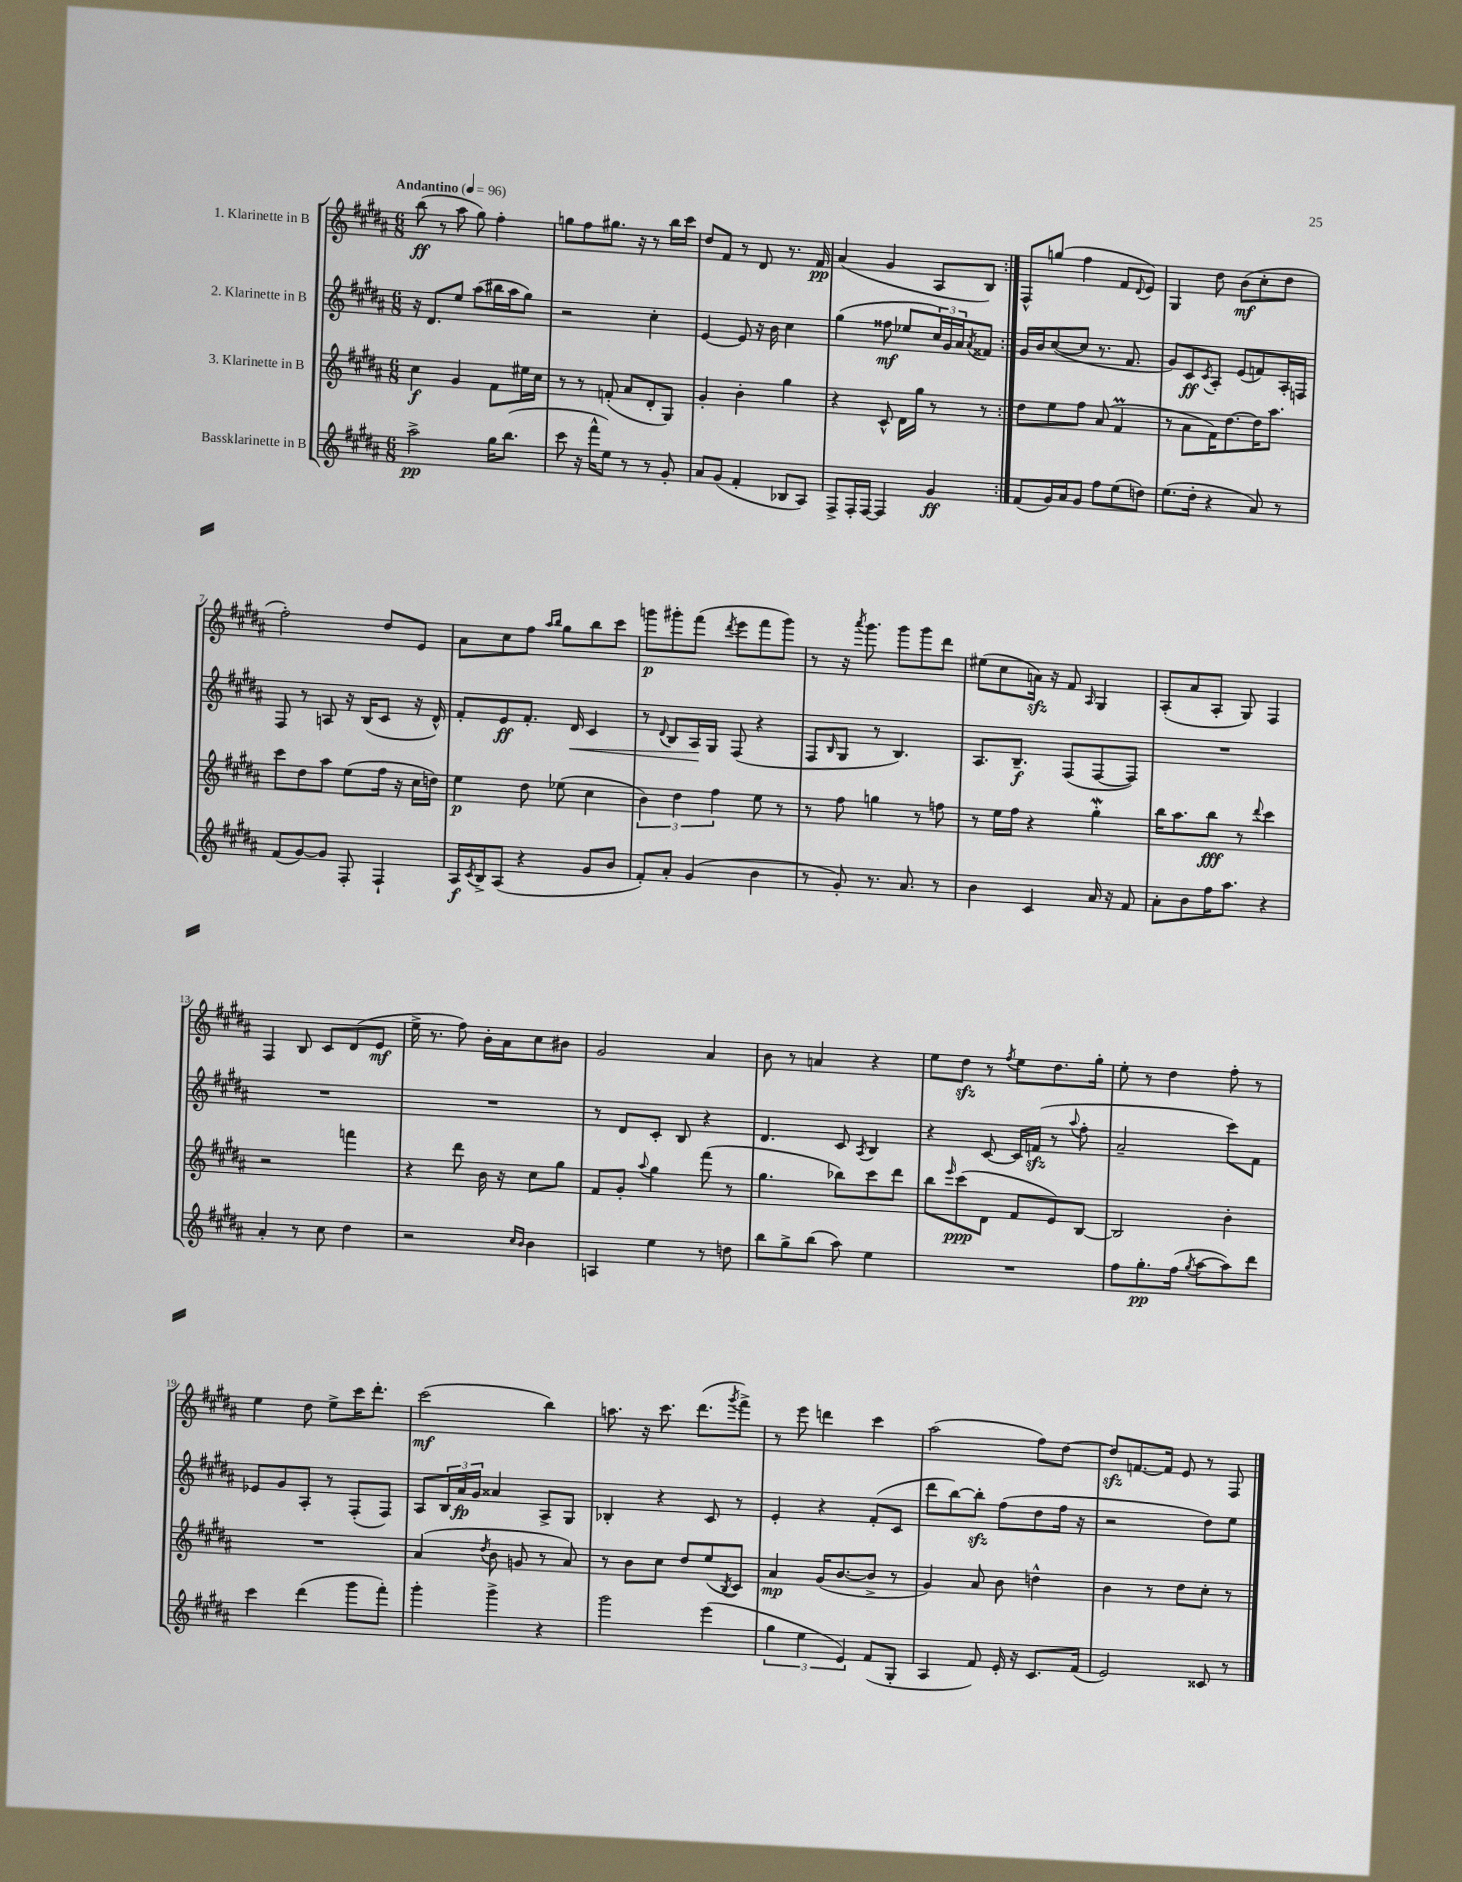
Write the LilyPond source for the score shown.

<<
\new StaffGroup <<
\new Staff = "s0" \with { instrumentName = "1. Klarinette in B" } {
    \clef treble \key b \major \numericTimeSignature \time 6/8 \tempo "Andantino" 4 = 96
    \repeat volta 2 { b''8\ff( r8 ais''8 gis''8) fis''4-. |
    g''8 fis''8 gis''8. r16 r8 b''16 cis'''16 |
    dis''8 fis'8 r8 dis'8 r8. fis'16\pp |
    ais'4( gis'4 ais8 b8) | }
    fis8-^ g''8( fis''4 fis'8 \appoggiatura { dis'8 } e'8) |
    gis4 dis''8 b'8\mf( cis''8-. dis''8 |
    fis''2-.) dis''8 e'8 |
    ais'8 cis''8 fis''8 \grace { ais''16 b''16 } gis''8 b''8 cis'''8 |
    g'''8\p gis'''8-. fis'''8( \acciaccatura { dis'''8 } e'''8 fis'''8 gis'''8) |
    r8 r16 \acciaccatura { ais'''8 } gis'''8. gis'''8 gis'''8 dis'''8 |
    eis''8( cis''8 a'16\sfz) r16 fis'8 \grace { ais16 } gis4 |
    ais8-.( ais'8 ais8-. gis8) fis4 |
    fis4 b8 cis'8 dis'8( e'8\mf |
    e''16-> r8. fis''8) b'16-. ais'16 cis''8 bis'8 |
    gis'2 ais'4 |
    b'8 r8 a'4 r4 |
    e''8 dis''8\sfz r8 \acciaccatura { fis''8 } e''8 dis''8. gis''16-. |
    e''8-. r8 dis''4 fis''8-. r8 |
    e''4 dis''8 e''8-> cis'''16 dis'''8.-. |
    cis'''2\mf( b''4) |
    a''8. r16 cis'''8. dis'''8.( \acciaccatura { gis'''8 } fis'''8->) |
    r8 e'''8 d'''4 cis'''4 |
    ais''2( fis''8) dis''8~ |
    dis''8\sfz f'8.~ f'16 e'8 r8 fis8 \bar "|." |
}
\new Staff = "s1" \with { instrumentName = "2. Klarinette in B" } {
    \clef treble \key b \major \numericTimeSignature \time 6/8
    \repeat volta 2 { r16 dis'8. e''8 ais''8( bis''16 ais''16 gis''8) |
    r2 cis''4-. |
    e'4~ e'8 r16 b'16 cis''4 |
    gis''4( fisis''8\mf ees''8 \tuplet 3/2 { cis''16) gis'16 ais'16 } \acciaccatura { ais'8 } fisis'8 | }
    gis'16 b'16 cis''8~( cis''8 r8. fis'8. |
    gis'8) cis'8\ff \acciaccatura { cis'8 } ais8-. e'8( f'8) ais16-. f16 |
    fis8 r8 a8 r16 b16( cis'8 r16 dis'16-^) |
    fis'8-. e'8\ff fis'8.-. dis'16\< cis'4 |
    r8 \appoggiatura { dis'8 } b8 ais16\! gis16 fis8( r4 |
    fis8 \grace { b16 } gis8 r8 b4.) |
    ais8. b8.--\f fis8( fis8~ fis8) |
    R2. |
    R2. |
    R2. |
    r8 dis'8 cis'8-. b8 r4 |
    dis'4. cis'8 \acciaccatura { ais8 } b4 |
    r4 cis'8~ cis'16 f'16\sfz( r8 \appoggiatura { ais''8 } fis''8-. |
    ais'2-- cis'''8) fis'8 |
    ees'8 gis'8 ais8-. r8 fis8-.( fis8) |
    ais8 \tuplet 3/2 { b16 ais'16\fp gis'16 } aisis'4 ais8-> gis8 |
    bes4-. r4 cis'8 r8 |
    e'4-. r4 fis'8-.( cis'8 |
    dis'''8 b''8~) b''8-.\sfz fis''8( dis''8 fis''16 r16 |
    r2 dis''8) e''8 \bar "|." |
}
\new Staff = "s2" \with { instrumentName = "3. Klarinette in B" } {
    \clef treble \key b \major \numericTimeSignature \time 6/8
    \repeat volta 2 { cis''4\f gis'4 fis'8 eis''16 cis''16 |
    r8 r8 f'8-.( ais'8 dis'8-. gis8) |
    gis'4-. b'4-. gis''4 |
    r4 cis'8-^ dis'16 gis''16 r8 r8 | }
    dis''8 e''8 fis''8 ais'8( fis'4\prall |
    r8 ais'8 fis'16) dis''8.~ dis''16 ais''8. |
    cis'''8 dis''8 ais''8 e''8( fis''16 r16 cis''16 d''16) |
    e''4\p dis''8 ees''8( cis''4 |
    \tuplet 3/2 { b'4) dis''4 fis''4 } e''8 r8 |
    r8 fis''8 g''4 r8 f''8 |
    r8 e''16 fis''16 r4 gis''4-.\mordent |
    b''16 ais''8. b''8\fff r8 \appoggiatura { dis'''8 } cis'''4 |
    r2 f'''4 |
    r4 dis'''8 b'16 r16 cis''8 gis''8 |
    fis'8 gis'8-. \appoggiatura { ais''8 } gis''4 fis'''8( r8 |
    gis''4. bes''8) cis'''8 dis'''8 |
    b''8 \grace { e'''16 } cis'''8\ppp( dis'8 fis'8 e'8) b8~ |
    b2 b'4-. |
    R2. |
    ais'4( \acciaccatura { dis''8 } b'8 g'8 r8 ais'8) |
    r8 b'8 cis''8 dis''8 e''8( \acciaccatura { b8 } cis'8) |
    ais'4\mp gis'16( b'8.~ b'8-> r8 |
    gis'4) ais'8 b'8 d''4-^ |
    b'4 r8 dis''8 cis''8-. r8 \bar "|." |
}
\new Staff = "s3" \with { instrumentName = "Bassklarinette in B" } {
    \clef treble \key b \major \numericTimeSignature \time 6/8
    \repeat volta 2 { ais''2->\pp gis''16 b''8.( |
    cis'''8 r16 fis'''16-^ e''8) r8 r8 gis'8-. |
    ais'8 gis'8( fis'4-. bes8 ais8) |
    fis8-> fis16-. fis16~ fis4 gis'4\ff | }
    fis'8( gis'16) ais'16 gis'8 fis''8 e''8( d''8) |
    e''8.( dis''16-. r4 ais'8) r8 |
    fis'8( gis'8~) gis'8 fis8-. fis4-! |
    ais16\f \acciaccatura { cis'8 } b16-> ais8( r4 gis'8 b'8 |
    fis'8-.) ais'8-. gis'4( b'4 |
    r8 gis'8-.) r8. ais'8. r8 |
    b'4 cis'4 ais'16 r16 fis'8 |
    ais'8-. b'8 fis''16 ais''8. r4 |
    ais'4-. r8 cis''8 dis''4 |
    r2 \grace { cis''16 b'16 } b'4 |
    a4 e''4 r8 d''8 |
    b''8 gis''8-> b''8( ais''8) e''4 |
    R2. |
    fis''8 gis''8.-.\pp fis''16( \acciaccatura { gis''8 } ais''8~ ais''8) dis'''8 |
    cis'''4 dis'''4( gis'''8 fis'''8-.) |
    gis'''4-. gis'''4-> r4 |
    gis'''2 e'''4( |
    \tuplet 3/2 { gis''4 e''4 e'4) } fis'8( gis8-. |
    ais4 fis'8) e'16-. r16 cis'8. fis'16( |
    e'2) cisis'8 r8 \bar "|." |
}
>>
>>
